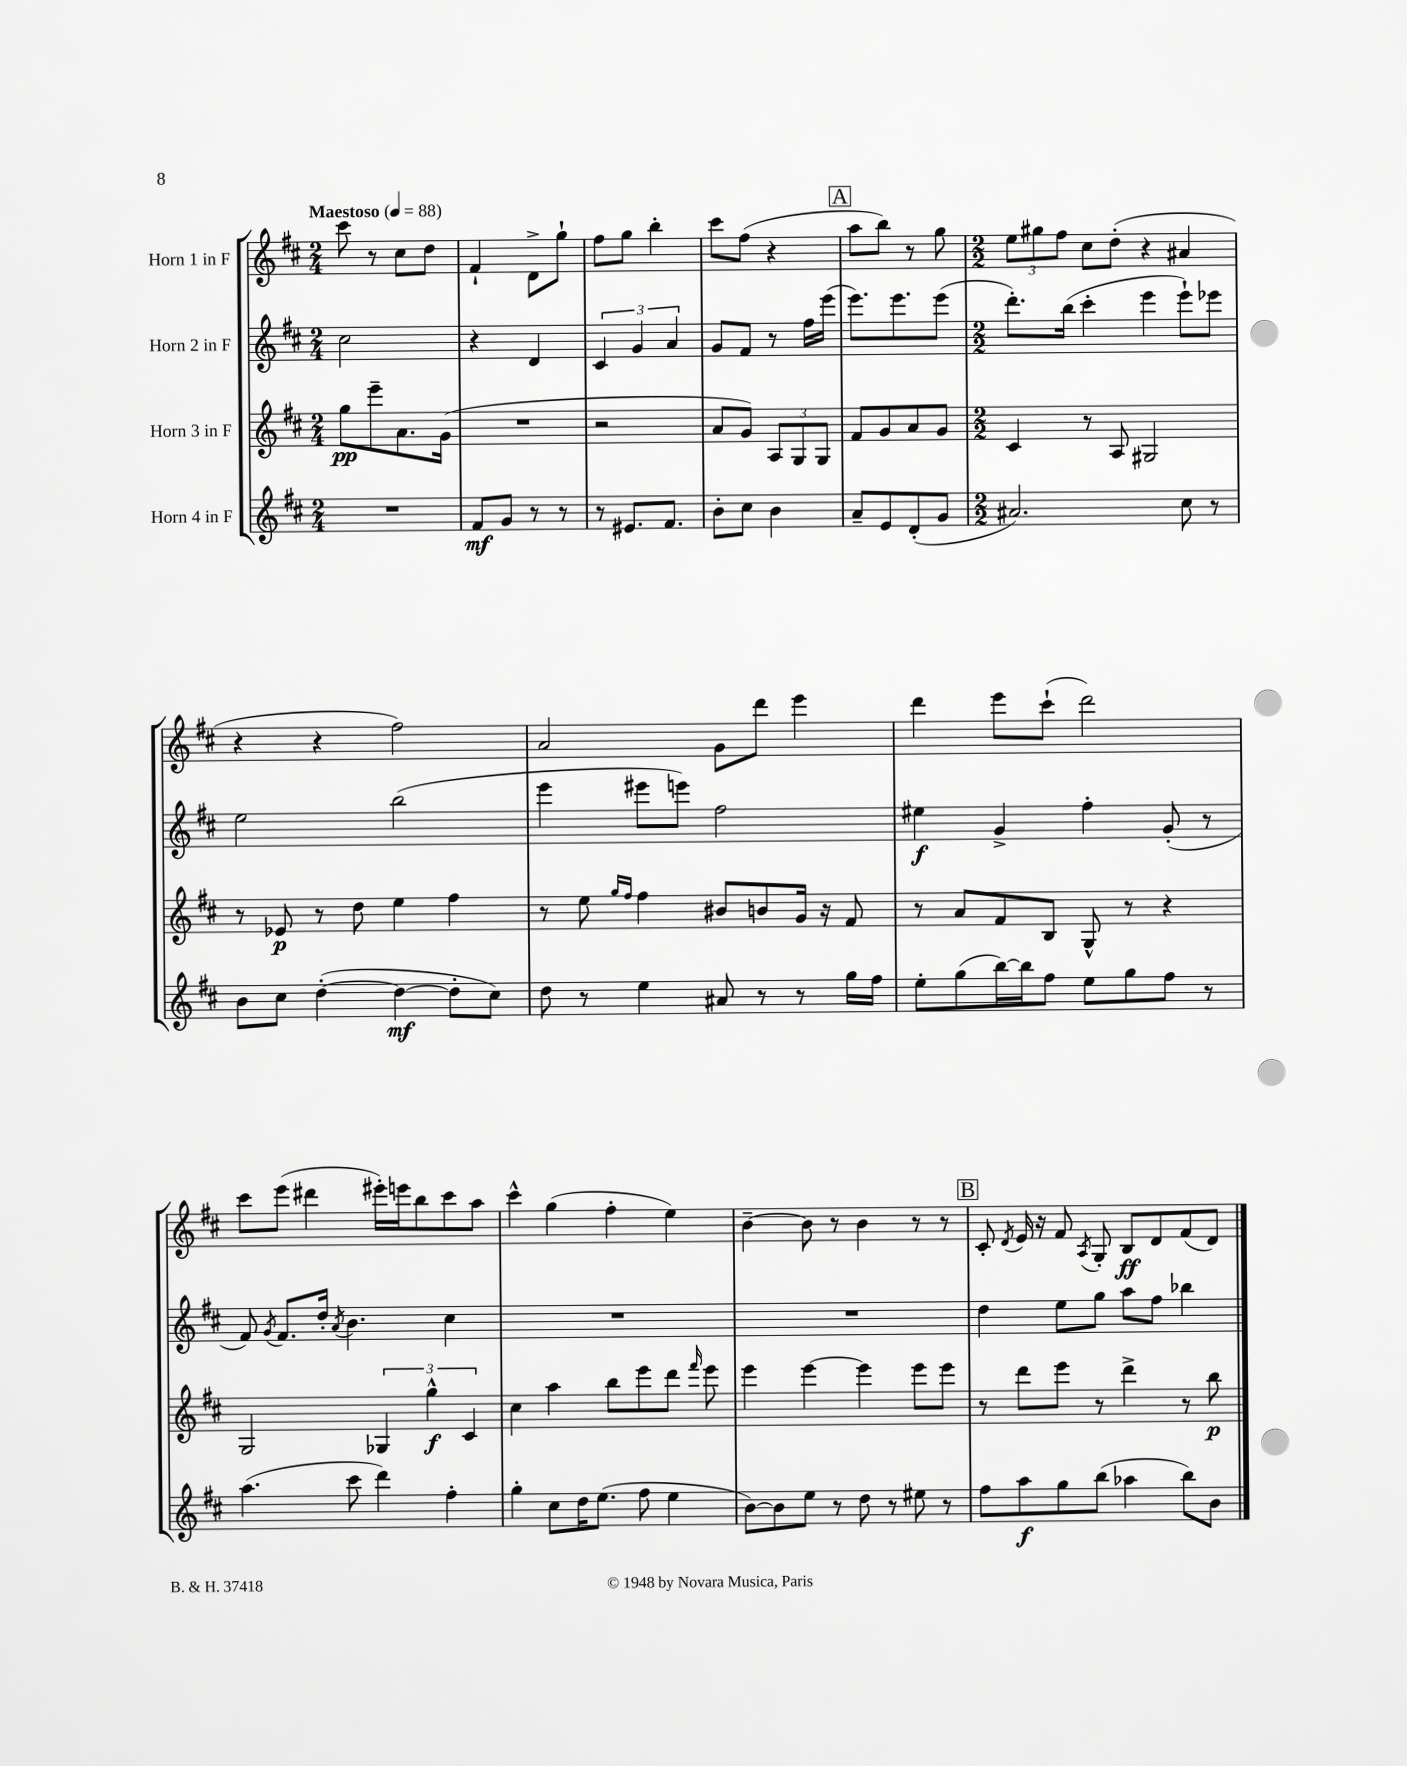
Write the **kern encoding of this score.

**kern	**kern	**kern	**kern
*staff4	*staff3	*staff2	*staff1
*clefG2	*clefG2	*clefG2	*clefG2
*k[f#c#]	*k[f#c#]	*k[f#c#]	*k[f#c#]
*M2/4	*M2/4	*M2/4	*M2/4
*MM88	*MM88	*MM88	*MM88
2r	8gg	2cc#	8ccc#
.	8eee~	.	8r
.	8.a	.	8cc#
.	.	.	8dd
.	(16g	.	.
=	=	=	=
8f#	2r	4r	4f#`
8g	.	.	.
8r	.	4d	8d^
8r	.	.	8gg`
=	=	=	=
8r	2r	6c#	8ff#
8.e#	.	.	8gg
.	.	6g	.
.	.	.	4bb'
8.f#	.	.	.
.	.	6a	.
=	=	=	=
8b'	8a	8g	8ccc#
8cc#	8g)	8f#	(8ff#
4b	12A	8r	4r
.	12G	.	.
.	.	16ff#	.
.	12G	.	.
.	.	(16eee	.
=	=	=	=
8a~	8f#	8.eee)	8aa
8e	8g	.	8bb)
.	.	8.eee	.
(8d'	8a	.	8r
8g	8g	(8eee	8gg
=	=	=	=
*M2/2	*M2/2	*M2/2	*M2/2
2.a#)	4c#	8.ddd')	12ee
.	.	.	12gg#
.	.	.	12ff#
.	.	(16bb	.
.	8r	4ccc#'	8cc#
.	8A	.	(8dd'
.	2G#	4eee	4r
8cc#	.	8eee`)	4a#
8r	.	8eee-	.
=	=	=	=
8b	8r	2ee	4r
8cc#	8e-	.	.
([4dd'	8r	.	4r
.	8dd	.	.
4dd_	4ee	(2bb	2ff#)
8dd']	4ff#	.	.
8cc#)	.	.	.
=	=	=	=
8dd	8r	4eee	2a
8r	8ee	.	.
.	16qqgg	.	.
.	16qqff#	.	.
4ee	4ff#	8eee#	.
.	.	8eee)	.
8a#	8b#	2ff#	8g
8r	8b	.	8ddd
8r	16g	.	4eee
.	16r	.	.
16gg	8f#	.	.
16ff#	.	.	.
=	=	=	=
8ee'	8r	4ee#	4ddd
(8gg	8a	.	.
[16bb)	8f#	4g^	8eee
16bb]	.	.	.
8ff#	8B	.	(8ccc#`
8ee	8G^^	4ff#'	2ddd)
8gg	8r	.	.
8ff#	4r	(8g'	.
8r	.	8r	.
=	=	=	=
(4.aa	2G	8f#)	8ccc#
.	.	8qg	.
.	.	8.f#	(8eee
.	.	.	4ddd#
.	.	16dd'	.
.	.	8qa	.
8ccc#	.	4.b	.
4ddd)	6G-	.	16eee#')
.	.	.	16eee
.	.	.	8bb
.	6gg^^	.	.
4ff#'	.	4cc#	8ccc#
.	6c#	.	.
.	.	.	8aa
=	=	=	=
4gg'	4cc#	1r	4ccc#^^
8cc#	4aa	.	(4gg
16dd	.	.	.
(8.ee	.	.	.
.	8bb	.	4ff#'
8ff#	8eee	.	.
4ee	8ddd	.	4ee)
.	16qqfff#	.	.
.	8eee	.	.
=	=	=	=
[8b)	4eee	1r	[4b~
8b]	.	.	.
8ee	[4eee	.	8b]
8r	.	.	8r
8dd	4eee]	.	4b
8r	.	.	.
8ee#	8eee	.	8r
8r	8eee	.	8r
=	=	=	=
8ff#	8r	4dd	8c#'
.	.	.	8qd
8aa	8ddd	.	16e
.	.	.	16r
8gg	8eee	8ee	8f#
.	.	.	8qA
(8bb	8r	8gg	8G'
4aa-	4ddd^	8aa	8B
.	.	8ff#	8d
8bb)	8r	4bb-	(8f#
8b	8bb	.	8d)
==	==	==	==
*-	*-	*-	*-
